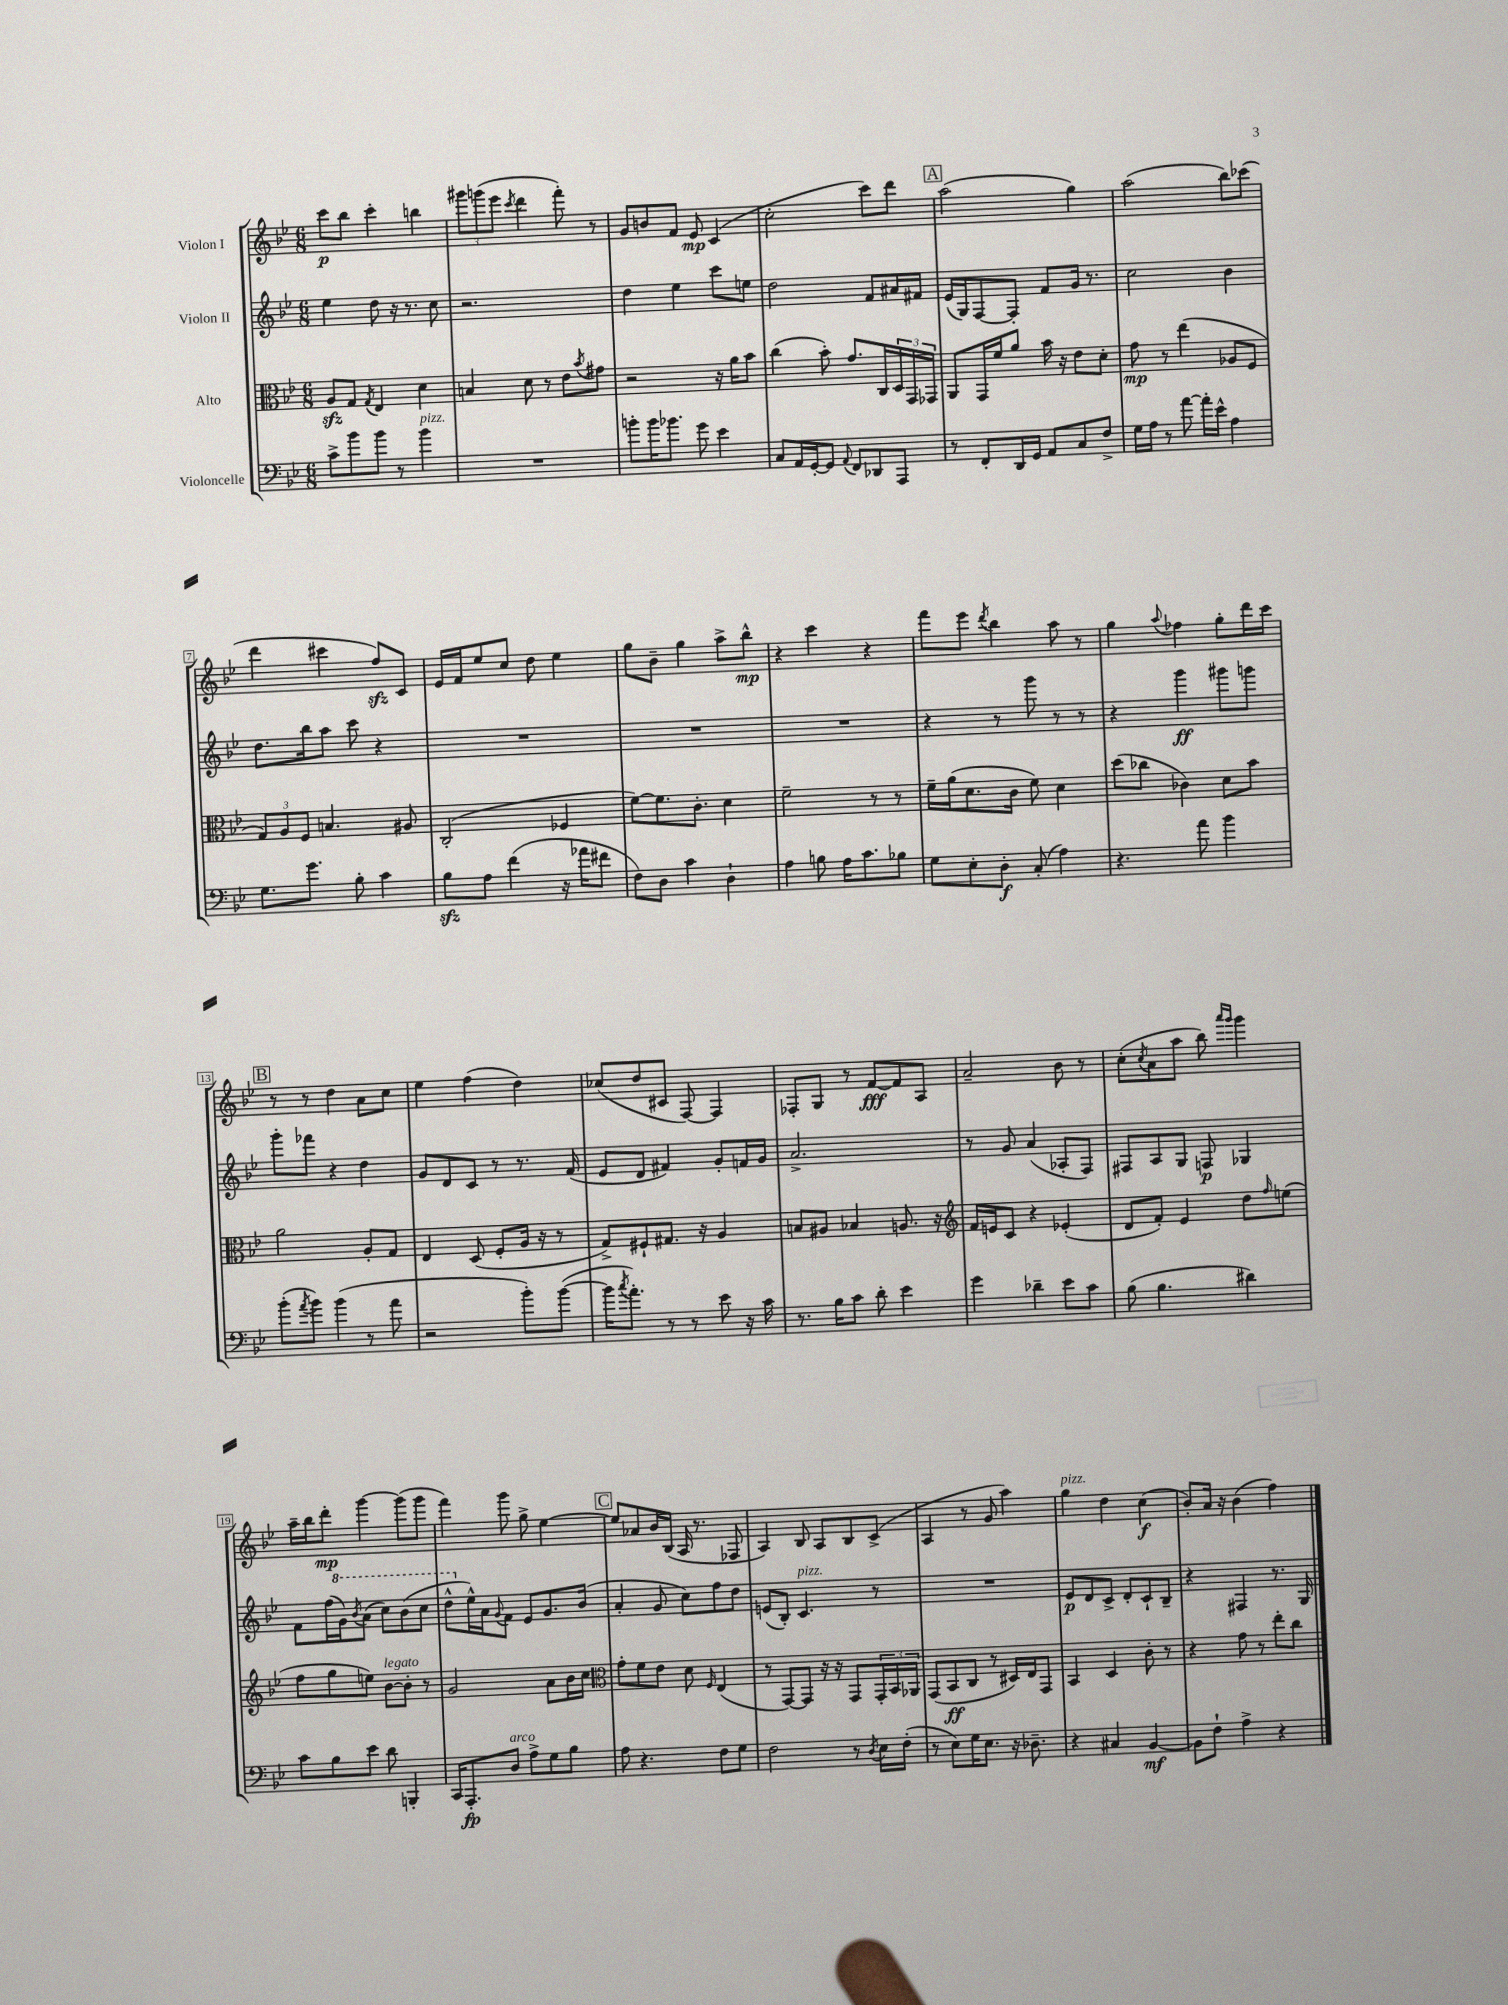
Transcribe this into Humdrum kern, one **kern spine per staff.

**kern	**kern	**kern	**kern
*staff4	*staff3	*staff2	*staff1
*clefF4	*clefC3	*clefG2	*clefG2
*k[b-e-]	*k[b-e-]	*k[b-e-]	*k[b-e-]
*M6/8	*M6/8	*M6/8	*M6/8
8c^\L	8A/L	4ee-\	8ccc\L
8b-\	8G/J	.	8bb-\J
.	8qG/	.	.
8b-\J	4E-/	8dd\	4ccc'\
8r	.	16r	.
.	.	8.r	.
4b-\	4d\	.	4bb\
.	.	8cc\	.
=	=	=	=
2.r	4B/	2.r	12ggg#\L
.	.	.	(12ggg\
.	.	.	12eee-\J
.	.	.	8qccc/
.	8d\	.	4ddd\
.	8r	.	.
.	8e-\L	.	8fff'\)
.	8qb-/	.	.
.	8g#\J	.	8r
=	=	=	=
8b'\L	2r	4dd\	8g/L
16b\K	.	.	8b/
8.b-\J	.	.	.
.	.	4ee-\	8f/J
8g\	.	.	8e-/
4e-\	16r	8ccc\L	(4c/
.	16a\LK	.	.
.	8b-\J	8ee\J	.
=	=	=	=
8C/L	(4cc\	2dd\	2cc'\
16AA/L	.	.	.
[16GG'/J	.	.	.
8GG/]J	8b-'\)	.	.
8qqAA/	.	.	.
8FF/L	8.g/L	.	.
8DD-/	.	8f/L	8ccc\L)
.	16C/L	.	.
8AAA/J	24D/	16a#/L	8ddd\J
.	24GG/	.	.
.	.	16f#/JJ	.
.	24GG-/JJ	.	.
=	=	=	=
8r	8AA/L	(16e-/LL	(2aa\
.	.	16G/J)	.
8FF'/L	16GG/L	[8F/	.
.	16f/J	.	.
16DD/L	8a/J	8F'/]J	.
16GG/JJ	.	.	.
8AA/L	16b-\	8f/L	.
.	16r	.	.
8C/	8e-\L	16g/Jk	4gg\)
.	.	8.r	.
8F^/J	8d'\J	.	.
=	=	=	=
16G\LL	8g\	2cc\	(2aa\
16A\JJ	.	.	.
8r	8r	.	.
[8a\	(4ee-\	.	.
16a'\]LL	.	.	.
16e-^^\JJ	.	.	.
4A\	8A-/L	4b-\	8bb-\L)
.	8F/J	.	(8ccc-\J
=	=	=	=
8.G\L	12G/L)	8.dd\L	4ddd\
.	12A/	.	.
.	12F/J	.	.
8.g\J	.	16bb-\k	.
.	4.B/	8aa\J	4ccc#\
8B-'\	.	8ccc\	.
4c\	.	4r	8ff/L)
.	8A#/	.	8c/J
=	=	=	=
8B-\L	(2C'/	2.r	16e-/LL
.	.	.	16f/J
8A\J	.	.	8ee-/
(4f\	.	.	8cc/J
.	.	.	8dd\
16r	4F-/	.	4ee-\
16a-\LK	.	.	.
8f#\J	.	.	.
=	=	=	=
8F\L)	[8f\L)	2.r	8gg\L
8D\J	8.f\]	.	8b-~\J
4c\	.	.	4gg\
.	8.c'\J	.	.
4D`\	4d\	.	8aa^\L
.	.	.	8bb-^^\J
=	=	=	=
4A\	2f~\	2.r	4r
8B\	.	.	4ccc\
16A\LK	.	.	.
8.c\	.	.	.
.	8r	.	4r
8B-\J	8r	.	.
=	=	=	=
8G\L	16f~\LL	4r	8fff\L
.	(16a\J	.	.
8E-'\	8.d\	.	8eee-\J
.	.	.	8qddd/
8D'\J	.	8r	4bb-\
.	16c\Jk	.	.
(8C'/	8f\)	8ggg\	.
4A\)	4d\	8r	8aa\
.	.	8r	8r
=	=	=	=
4.r	(8dd\L	4r	4gg\
.	8cc-\J	.	.
.	.	.	8qqaa/
.	4c-\)	4ggg\	4ff-\
8a\	.	.	.
4b-\	8d\L	8ggg#\L	8gg'\L
.	8b-\J	8ggg\J	16ddd\L
.	.	.	16ccc\JJ
=	=	=	=
(8b-'\L	2a\	8ggg'\L	8r
8qa/	.	.	.
8b-\J)	.	8fff-\J	8r
(4b-\	.	4r	4dd\
8r	8A'/L	4dd\	8a\L
8a\	8G/J	.	8cc\J
=	=	=	=
2r	4E-/	8g/L	4ee-\
.	.	8d/	.
.	(8D/	8c/J	(4ff\
.	8F'/L	8r	.
8b-'\L)	16A/Jk	8.r	4dd\)
.	16r	.	.
([8b-\J	8r	.	.
.	.	(16f/	.
=	=	=	=
16b-\]LK	8G^/L)	8e-/L	(8cc-/L
8qcc/	.	.	.
8.a'\J)	.	.	.
.	8F#`/	8d/J	8dd/
8r	8.G#/J	4f#/)	8c#/J
8r	.	.	[8F/)
.	16r	.	.
8e-\	4A/	8g'/L	4F/]
16r	.	16f/L	.
16c\	.	16g/JJ	.
=	=	=	=
8.r	8B/L	2.a^/	8F-'/L
.	8A#/J	.	8G/J
16B-\LK	.	.	.
8c\J	4B-/	.	8r
8d'\	.	.	[8f/L
4e-\	8.A/	.	8f/]
.	.	.	8A/J
.	16r	.	.
=	=	=	=
*	*clefG2	*	*
4g\	16f/LL	8r	2a~/
.	16e/J	.	.
.	8c/J	8g/	.
4d-~\	4r	(4a/	.
8e-\L	(4e-'/	8A-'/L	8b-\
8c\J	.	8F/J)	8r
=	=	=	=
(8B-\	8d/L	8F#/L	(8cc'\L
.	.	.	8qcc/
4.B-\	8f'/J)	8A/	8a\
.	4e-/	8G/J	8aa\J
.	.	8F/	8bb-\)
.	.	.	16qqaaa/LL
.	.	.	16qqggg/JJ
4d#\)	8dd\L	4G-/	4ggg\
.	16qqff/	.	.
.	(8ee\J	.	.
=	=	=	=
8c\L	8ff\L	8f\L	16aa~\LL
.	.	.	16bb-\J
8B-\	8gg\	(16ff\L	8ddd'\J
.	.	16gg\J)	.
.	.	8qbb-/	.
8e-\J	8ee\J)	(8aa\J	[4ggg\
8d\	[8b-\L	8ccc\L)	.
4BBB'/	8b-'\]J	(8bb-\	(8ggg\]L
.	8r	8ccc\J	8ggg\J
=	=	=	=
16CC/LK	2g/	8ddd^^\L	4fff\)
8.AAA'/	.	.	.
.	.	16ee-^^\L)	.
.	.	16a\J	.
.	.	8qqg/	.
8D/J	.	8f\J	8ggg\
8A^\L	.	8e-/L	8gg^\
8G\	8a\L	8.g/	[4ee-\
8B-\J	16b-\L	.	.
.	16cc\JJ	(16b-/Jk	.
=	=	=	=
*	*clefC3	*	*
8A\	8g'\L	4a'/	8ee-/]L
4.r	8f\	.	8a-/
.	8e-\J	8g/	16b-/L
.	.	.	(16B-/JJ
.	8d\	8cc\L)	16A/
.	.	.	8.r
.	16qqF/	.	.
8F\L	(4E-/	8ff\	.
8G\J	.	8dd\J	8F-/
=	=	=	=
2F\	8r	(8e/L	4A/)
.	[8GG/L)	8B-'/J)	.
.	8GG/]J	4.c/	8B-/
.	16r	.	8A/L
.	16r	.	.
8r	8GG/L	.	8B-/
8qD/	.	.	.
16E-\LL	24GG'/L	8r	(8c^/J
.	24BB-/	.	.
(16F'\JJ	.	.	.
.	24AA-/JJ	.	.
=	=	=	=
8r	(8GG/L	2.r	4A/
8E-\L)	8BB-/	.	.
16G\K	8C/J	.	8r
8.E-\J	.	.	.
.	8r	.	8g/
16r	16D#/LL)	.	4aa\)
8.D-~\	16E-/J	.	.
.	8GG/J	.	.
=	=	=	=
4r	4BB-/	8e-/L	4gg\
.	.	8d/	.
4C#/	4D/	8c^/J	4dd\
.	.	8d'/L	.
[4BB-/	8c'\	8c`/	(4cc\
.	8r	8B-~/J	.
=	=	=	=
8BB-\]L	4r	4r	8b-'/L)
8F`\J	.	.	16a/Jk
.	.	.	16r
4A^\	8g\	4F#/	(4b-\
.	8r	.	.
4r	8ee-'\L	8.r	4ff\)
.	8cc\J	.	.
.	.	16G/	.
==	==	==	==
*-	*-	*-	*-
